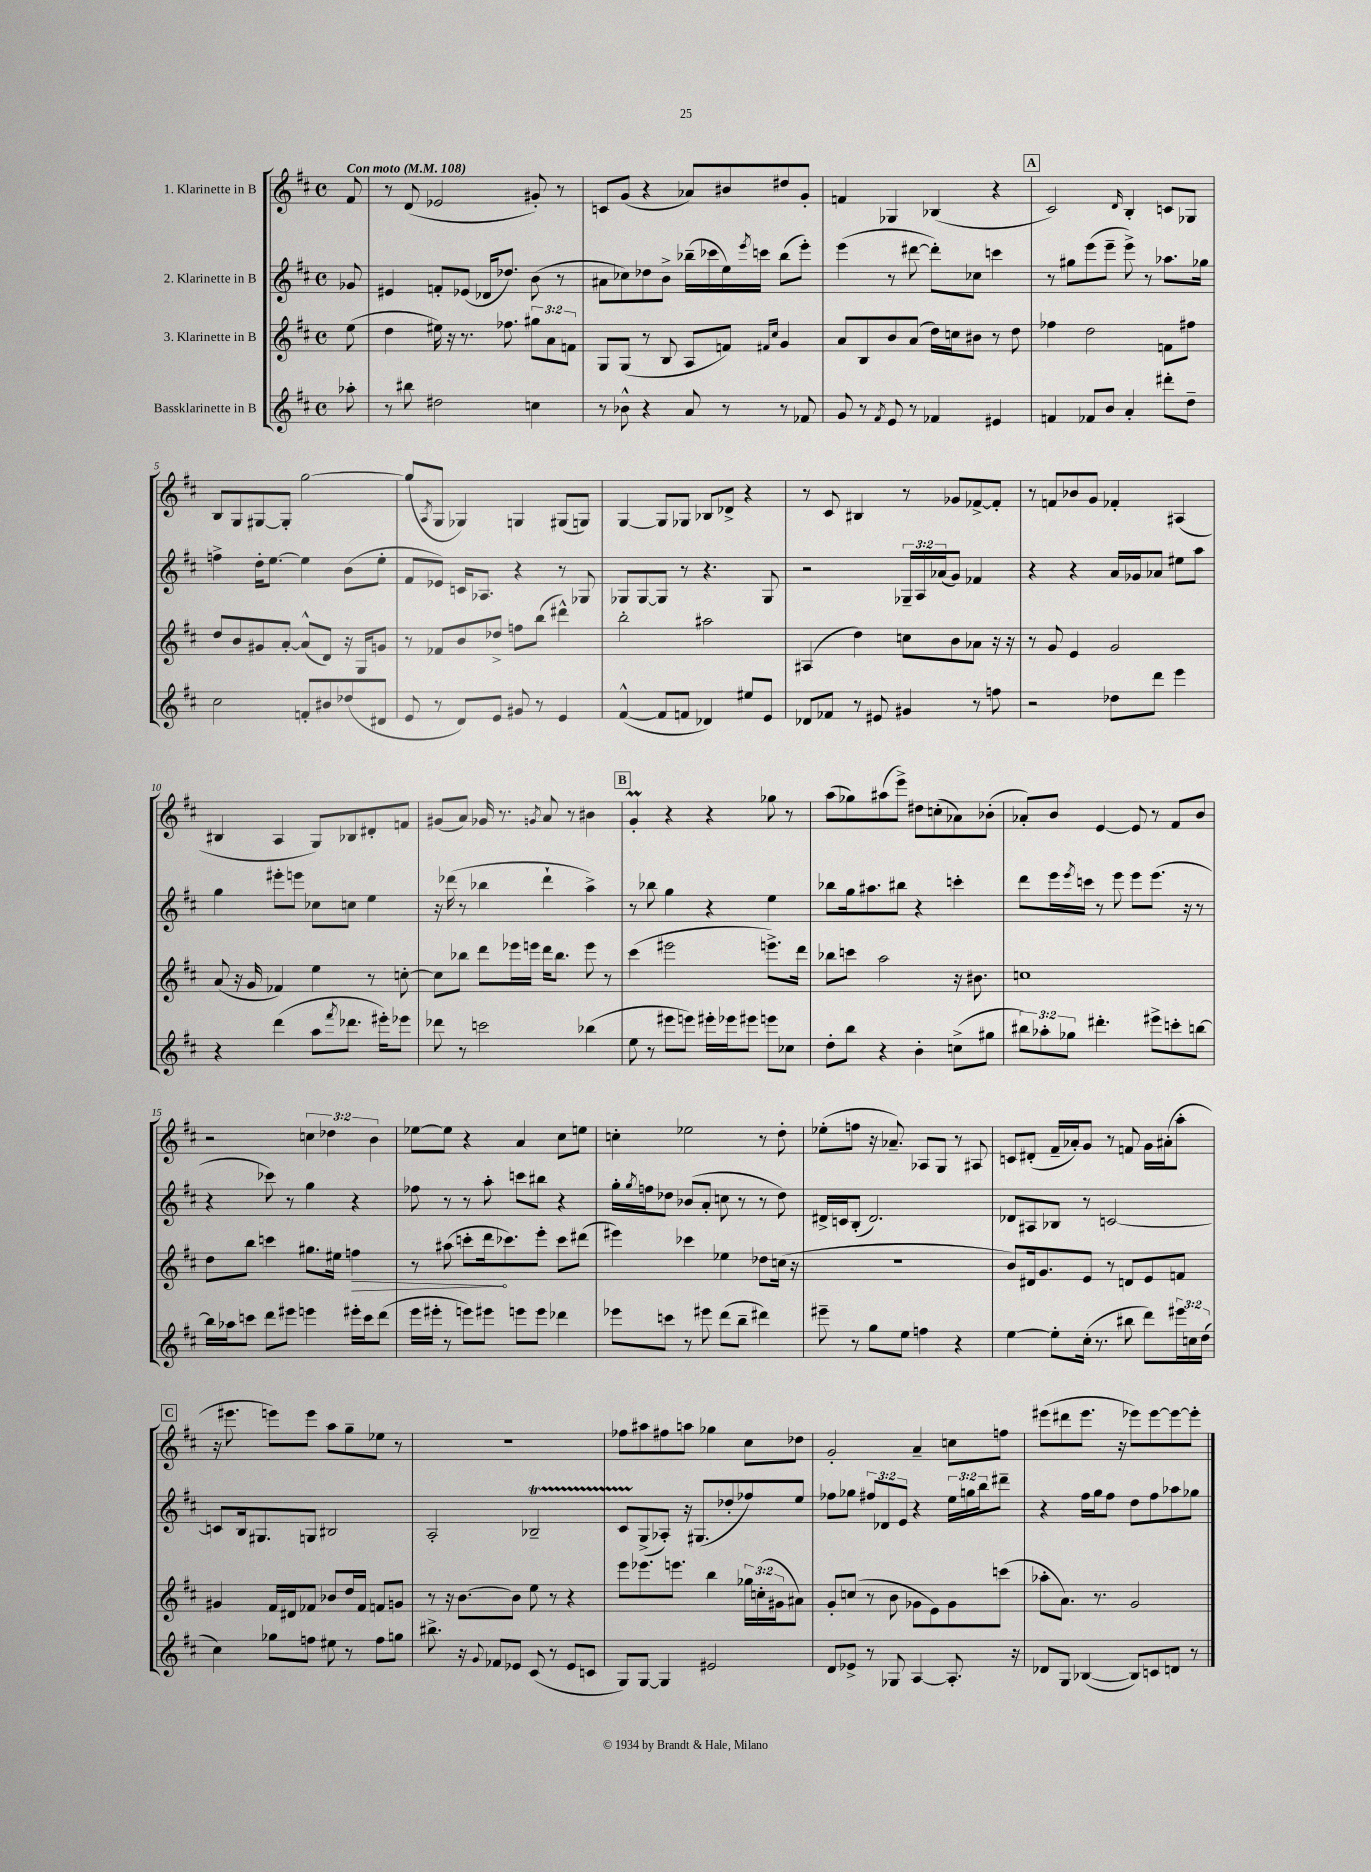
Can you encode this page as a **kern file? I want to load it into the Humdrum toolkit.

**kern	**kern	**dynam	**kern	**kern
*part4	*part3	*part3	*part2	*part1
*staff4	*staff3	*staff3	*staff2	*staff1
*I"Bassklarinette in B	*I"3. Klarinette in B	*	*I"2. Klarinette in B	*I"1. Klarinette in B
*clefG2	*clefG2	*	*clefG2	*clefG2
*k[f#c#]	*k[f#c#]	*	*k[f#c#]	*k[f#c#]
*M4/4	*M4/4	*	*M4/4	*M4/4
*met(c)	*met(c)	*	*met(c)	*met(c)
*MM108	*MM108	*	*MM108	*MM108
=	=	=	=	=
!	!	!	!	!LO:TX:a:B:t=Con moto
8aa-X'\	(8ee\	.	8g-X/	8f#/
=1	=1	=1	=1	=1
8r	4dd\	.	4e#X/	8r
8bb#X\	.	.	.	(8d/
2dd#X\	16ee#X\)	.	8fn'/L	2e-X/
.	16r	.	.	.
.	8.r	.	(8e-X/J	.
.	.	.	16d-X/KL	.
.	8.ff-X\	.	8.dd-X/J)	.
4ccn\	12gg#X\L	.	(8b\	8g#X'/)
.	12a\	.	.	.
.	.	.	8r	8r
.	12fn\J	.	.	.
=2	=2	=2	=2	=2
8r	8G/L	.	8a#X\L	8cn/L
8b-X^^\	(8G/J	.	8cc-X\)	(8g/J
4r	8r	.	8dd-X\	4r
.	8B/	.	8b^\J	.
8a/	8A/L	.	(16bb-X~\LL	8a-X/L)
.	.	.	16ccc-X\	.
8r	8fn/J)	.	16ee\)	8b#X/
.	.	.	8qeee/	.
.	.	.	16cccn\JJ	.
.	16qqf#X/LL	.	.	.
.	16qqcc#/JJ	.	.	.
8r	4g/	.	(8bb-\L	8dd#X/
8f-X/	.	.	8eee'\J)	8g'/J
=3	=3	=3	=3	=3
8g/	8a/L	.	(4eee\	4fn/
8r	8B/	.	.	.
8qf#/	.	.	.	.
8e/	8b/	.	8r	4G-X/
8r	(8a/J	.	[8ddd#X\	.
4f-X/	16dd\LL)	.	8ddd#'\L])	(4B-X/
.	16ccn\J	.	.	.
.	8b#X\J	.	8cc-X\J	.
4e#X/	8r	.	4cccn\	4r
.	8dd\	.	.	.
!!LO:REH:place=s1:t=A
=4	=4	=4	=4	=4
4fn/	4ff-X\	.	8r	2c#/)
.	.	.	8gg#X\L	.
8f-X/L	2dd\	.	(8eee\	.
8b/J	.	.	8eee~\J	.
.	.	.	.	16qqd/
4a'/	.	.	8eee^\)	4B'/
.	.	.	8r	.
8ddd#X'\L	8fn\L	.	8.aa-X\L	8cn/L
8dd~\J	8ff#X\J	.	.	8G-X/J
.	.	.	16gg-X\Jk	.
!!LO:LB:g=z
=5	=5	=5	=5	=5
2cc#\	8dd/L	.	4ffn^\	8B/L
.	8b/	.	.	8G/
.	8g#X/	.	16dd'\KL	[8G#X/
.	.	.	[8.ee\J	.
.	[8a'/J	.	.	8G#'/J]
8fn'/L	(8a^^/L]	.	4ee\]	[2gg\
8b#X/	8d/J)	.	.	.
(8dd-X/	16r	.	(8b\L	.
.	16G/KL	.	.	.
8d#X/J	8gn/J	.	8ee'\J	.
=6	=6	=6	=6	=6
8e/	8r	.	8f#/L	(8gg/L]
.	.	.	.	8qA/
8r	8f-X/L	.	8e-X/J)	8G/J
8d/L)	8b/	.	16cn/KL	4G-X/)
.	.	.	8.A-X/J	.
8e/J	8dd-X^/J	.	.	.
8g#X/	8ffn\L	.	4r	4Gn/
8r	(8bb\J	.	.	.
4e/	4ddd#X^^\)	.	8r	(8G#X/L
.	.	.	8G-X/	8Gn/J)
=7	=7	=7	=7	=7
([4f#^^/	2bb'\	.	8G-X/L	[4G/
.	.	.	[8G-/	.
8f#/L]	.	.	8G-/J]	8G/L]
8fn/J	.	.	8r	8G-X/J
4d-X/)	2aa#X\	.	4.r	8B-X/L
.	.	.	.	8d-X^/J
8ee#X/L	.	.	.	4r
8e/J	.	.	8G-/	.
=8	=8	=8	=8	=8
8d-X/L	(4A#X/	.	2r	8r
8f-X/J	.	.	.	8c#/
8r	4dd\)	.	.	4B#X/
8e#X/	.	.	.	.
4g#X/	8ccn\L	.	24G-X~/LL	8r
.	.	.	24A/	.
.	.	.	(24a-X/J	.
.	8b\	.	8g/J)	8g-X/L
8r	8a-X\J	.	4f-X/	[8f-X^/
8ffn\	16r	.	.	8f-'/J]
.	16r	.	.	.
=9	=9	=9	=9	=9
2r	8r	.	4r	8r
.	8g/	.	.	8fn/L
.	4e/	.	4r	8b-X/
.	.	.	.	8g/J
8dd-X\L	2g/	.	16a/LL	4f-X'/
.	.	.	16g-X/J	.
8ddd\J	.	.	8a-X/J	.
4eee\	.	.	8ee#X\L	(4A#X/
.	.	.	8aa\J	.
!!LO:LB:g=z
=10	=10	=10	=10	=10
4r	(8a/	.	4gg\	4B#X/
.	16r	.	.	.
.	16g/	.	.	.
(4ddd\	4f-X/)	.	8eee#X'\L	4A/
.	.	.	8eeen\J	.
8aa\L	4ee\	.	8cc-X\L	8G/L)
8qfff#/	.	.	.	.
8.ddd-X\J	.	.	8ccn\J	8B-X/
.	8r	.	4ee\	8d#X'/
16eee#X'\KL)	.	.	.	.
8eee-X\J	[8ccn'\	.	.	8fn/J
=11	=11	=11	=11	=11
8ddd-X\	8cc\L]	.	16r	(8g#X/L
.	.	.	(16ddd-X\	.
8r	8bb-X\J	.	8r	8a/J)
2cccn\	8ddd\L	.	4bb-X\	16g-X/
.	.	.	.	8.r
.	16eee-X\L	.	.	.
.	16eeen\JJ	.	.	.
.	.	.	.	8qgn/
.	16ddd\KL	.	4ddd-`\	8a/
.	8.bb-\J	.	.	.
.	.	.	.	8r
(4bb-X\	8eee\	.	4aa^\)	4b#X\
.	8r	.	.	.
!!LO:REH:place=s1:t=B
=12	=12	=12	=12	=12
8ee\	(4ccc#\	.	8r	4gM'/
8r	.	.	8bb-X\	.
8eee#X\L	2eee#X\	.	4gg\	4r
8eeen\J)	.	.	.	.
16eee#X'\LL	.	.	4r	4r
16eee-X\J	.	.	.	.
8eee#X\J	.	.	.	.
8eeen\L	8.eeen^\L)	.	4ee\	8gg-X\
8cc-X\J	.	.	.	8r
.	16ddd\Jk	.	.	.
=13	=13	=13	=13	=13
8dd'\L	8bb-X\L	.	8bb-X\L	(8aa\L
8bb\J	8cccn\J	.	16gg\k	8gg-X\)
.	.	.	8.aa#X\	.
4r	2aa\	.	.	(8aa#X\
.	.	.	8bb#X\J	8eee^\J)
4b'\	.	.	4r	8dd#X\L
.	.	.	.	(8ccn'\
(8ccn^\L	16r	.	4cccn'\	8a-X\)
.	8.b#X\	.	.	.
8gg#X\J	.	.	.	(8b-X'\J
=14	=14	=14	=14	=14
12bb#X\L)	1ccn	.	8ddd\L	8a-X'/L)
12aa-X'\	.	.	.	.
.	.	.	16eee\L	8b/J
12gg-X\J	.	.	.	.
.	.	.	8qeee/	.
.	.	.	16cccn\JJ	.
4.ddd#X'\	.	.	8r	[4e/
.	.	.	8eee\	.
.	.	.	8eee\L	8e/]
8eee#X^\L	.	.	(8.eee\J	8r
8cccn'\	.	.	.	8f#/L
.	.	.	16r	.
[8bbn\J	.	.	8r	8b/J
!!LO:LB:g=z
=15	=15	=15	=15	=15
16bb\LL]	8dd\L	.	4r	2r
16aa-X\J	.	.	.	.
8cccn\J	8bb\J	.	.	.
8ddd\L	4cccn\	.	8ccc-X\)	.
8eee#X\J	.	.	8r	.
4eeen\	8.gg#X\L	.	4gg\	6ccn\
.	.	.	.	6dd-X\
.	16ee#X\Jk	.	.	.
!	!	!LO:HP:b	!	!
16eee#X'\LL	4ffn\	>	4r	.
16ccc\J	.	.	.	.
.	.	.	.	6b\
(8ddd\J	.	.	.	.
=16	=16	=16	=16	=16
16eee\LL	8r	.	8ff-X\	[8ee-X\L
16eee#X'\JJ	.	.	.	.
8r	(8aa#X\	.	8r	8ee-\J]
8eeen\L)	8cccn'\L	.	8r	4r
8eee#X\J	16ddd\k	.	8aa'\	.
.	8.ccc-X\)	]	.	.
8eeen\L	.	.	8cccn\L	4a/
8eee\J	8eee'\J	.	8bb#X\J	.
4ddd-X\	8ccc-\L	.	4r	8cc#\L
.	(8ddd#X\J	.	.	8een\J
=17	=17	=17	=17	=17
8eee-X\L	4eee#X\)	.	16gg'\LL	4ccn'\
.	.	.	8qgg/	.
.	.	.	16ffn\J	.
8cccn\J	.	.	8dd-X\J	.
8r	4ccc-X\	.	(8b-X/L	2ee-X\
8eee#X\	.	.	8a'/J	.
(8ddd\L	4ee-X\	.	8ccn\	.
8bb~\J	.	.	8r	.
4ddd#X\)	8dd-X\L	.	8r	8r
.	(16ccn\Jk	.	8dd-\)	8dd'\
.	16r	.	.	.
=18	=18	=18	=18	=18
8eee#X~\	1r	.	16d#X^/LL	(8ee-X'\L
.	.	.	16cn/J	.
8r	.	.	(8B'/J	8ffn\J
8gg\L	.	.	2.d#/)	16r
.	.	.	.	8.a-X~/)
8ee\J	.	.	.	.
4ffn\	.	.	.	8A-X/L
.	.	.	.	8G/J
4r	.	.	.	8r
.	.	.	.	8A#X/
=19	=19	=19	=19	=19
[4ee\	8b/L)	.	8d-X/L	8cn/L
.	16d#X/k	.	8A#X/	(8d#X'/J
.	8.g/	.	.	.
8ee'\L]	.	.	8B-X/J	16f#~/LL
.	.	.	.	16a-X'/J)
(16cc#'\Jk	8e/J	.	8r	8g/J
8.r	.	.	.	.
.	8r	.	[2cn/	8r
8bb#X\	8dn/L	.	.	8fn/
8ddd\L)	8e/	.	.	16g\LL
.	.	.	.	(16a#X'\J
24eee#X\L	8fn/J	.	.	8aa'\J
24ccn\	.	.	.	.
(24dd\JJ	.	.	.	.
!!LO:LB:g=z
!!LO:REH:place=s1:t=C
=20	=20	=20	=20	=20
4cc#\)	4g#X/	.	8cn/L]	16r
.	.	.	.	8.eee#X\
.	.	.	16B/k	.
.	.	.	8.G#X/	.
8gg-X\L	16f#/LL	.	.	8eeen\L)
.	16d#X/J	.	.	.
8ffn\J	8f-X/J	.	8Gn/J	8eee\J
8ee#X\	8b-X/L	.	2B#X/	8aa\L
8r	16dd/L	.	.	8gg~\
.	16f-/JJ	.	.	.
8ff\L	8fn/L	.	.	8ee-X\J
8ggn\J	8gn/J	.	.	8r
=21	=21	=21	=21	=21
8.bb#X^\	8r	.	2A'/	1r
.	16r	.	.	.
16r	[8.b\L	.	.	.
8qqg/	.	.	.	.
8f-X/L	.	.	.	.
8e-X/J	8b\J]	.	.	.
(8c#/	8ee\	.	2B-XT~/	.
8r	8r	.	.	.
8e-/L	4r	.	.	.
8cn/J	.	.	.	.
=22	=22	=22	=22	=22
8G/L)	8eee\L	.	8c#TTT/L	8ff-X\L
[8G/J	8.eee-X\	.	(8G^/	8aa#X\
4G/]	.	.	8A-X'/J)	8ff#X\
.	8.eeen\J	.	.	.
.	.	.	16r	8aan\J
.	.	.	(8.G#X/L	.
2e#X/	4bb\	.	.	4gg-X\
.	.	.	8dd-X'/	.
.	24gg-X\LL	.	8ff-X/)	8cc#\L
.	(24ccn'\	.	.	.
.	24g#X\J	.	.	.
.	8a#X\J)	.	8ee/J	8dd-X\J
=23	=23	=23	=23	=23
8d/L	8g'/L	.	8ff-X\L	2g'/
8e-X^/J	(8ccn/J	.	8gg-X\J	.
8r	8r	.	12ff#X/L	.
.	.	.	12d-X/	.
8G-X/	8b\	.	.	.
.	.	.	12e/J	.
[4A/	8g-X\L	.	4r	4a~/
.	8e\)	.	.	.
8.A'/]	8g-\	.	24ee\LL	8ccn\L
.	.	.	24ggn\	.
.	.	.	24bb\J	.
.	(8cccn\J	.	8ddd#X~\J	8ffn\J
16r	.	.	.	.
=24	=24	=24	=24	=24
8d-X/L	8aa-X'\L	.	4r	(8eee#X\L
8G/J	8.a\J)	.	.	8ddd#X\
([4B-X/	.	.	16ff#\LL	8.eee#\J
.	8.r	.	16gg\J	.
.	.	.	8ff#\J	.
.	.	.	.	16r
8B-/L])	2g/	.	8dd\L	8eee-X\L)
8cn/	.	.	8ff#\	[8eee-\
8dn/J	.	.	8aa-X\	8eee-\_
8r	.	.	8gg-X\J	8eee-'\J]
==	==	==	==	==
*-	*-	*-	*-	*-
